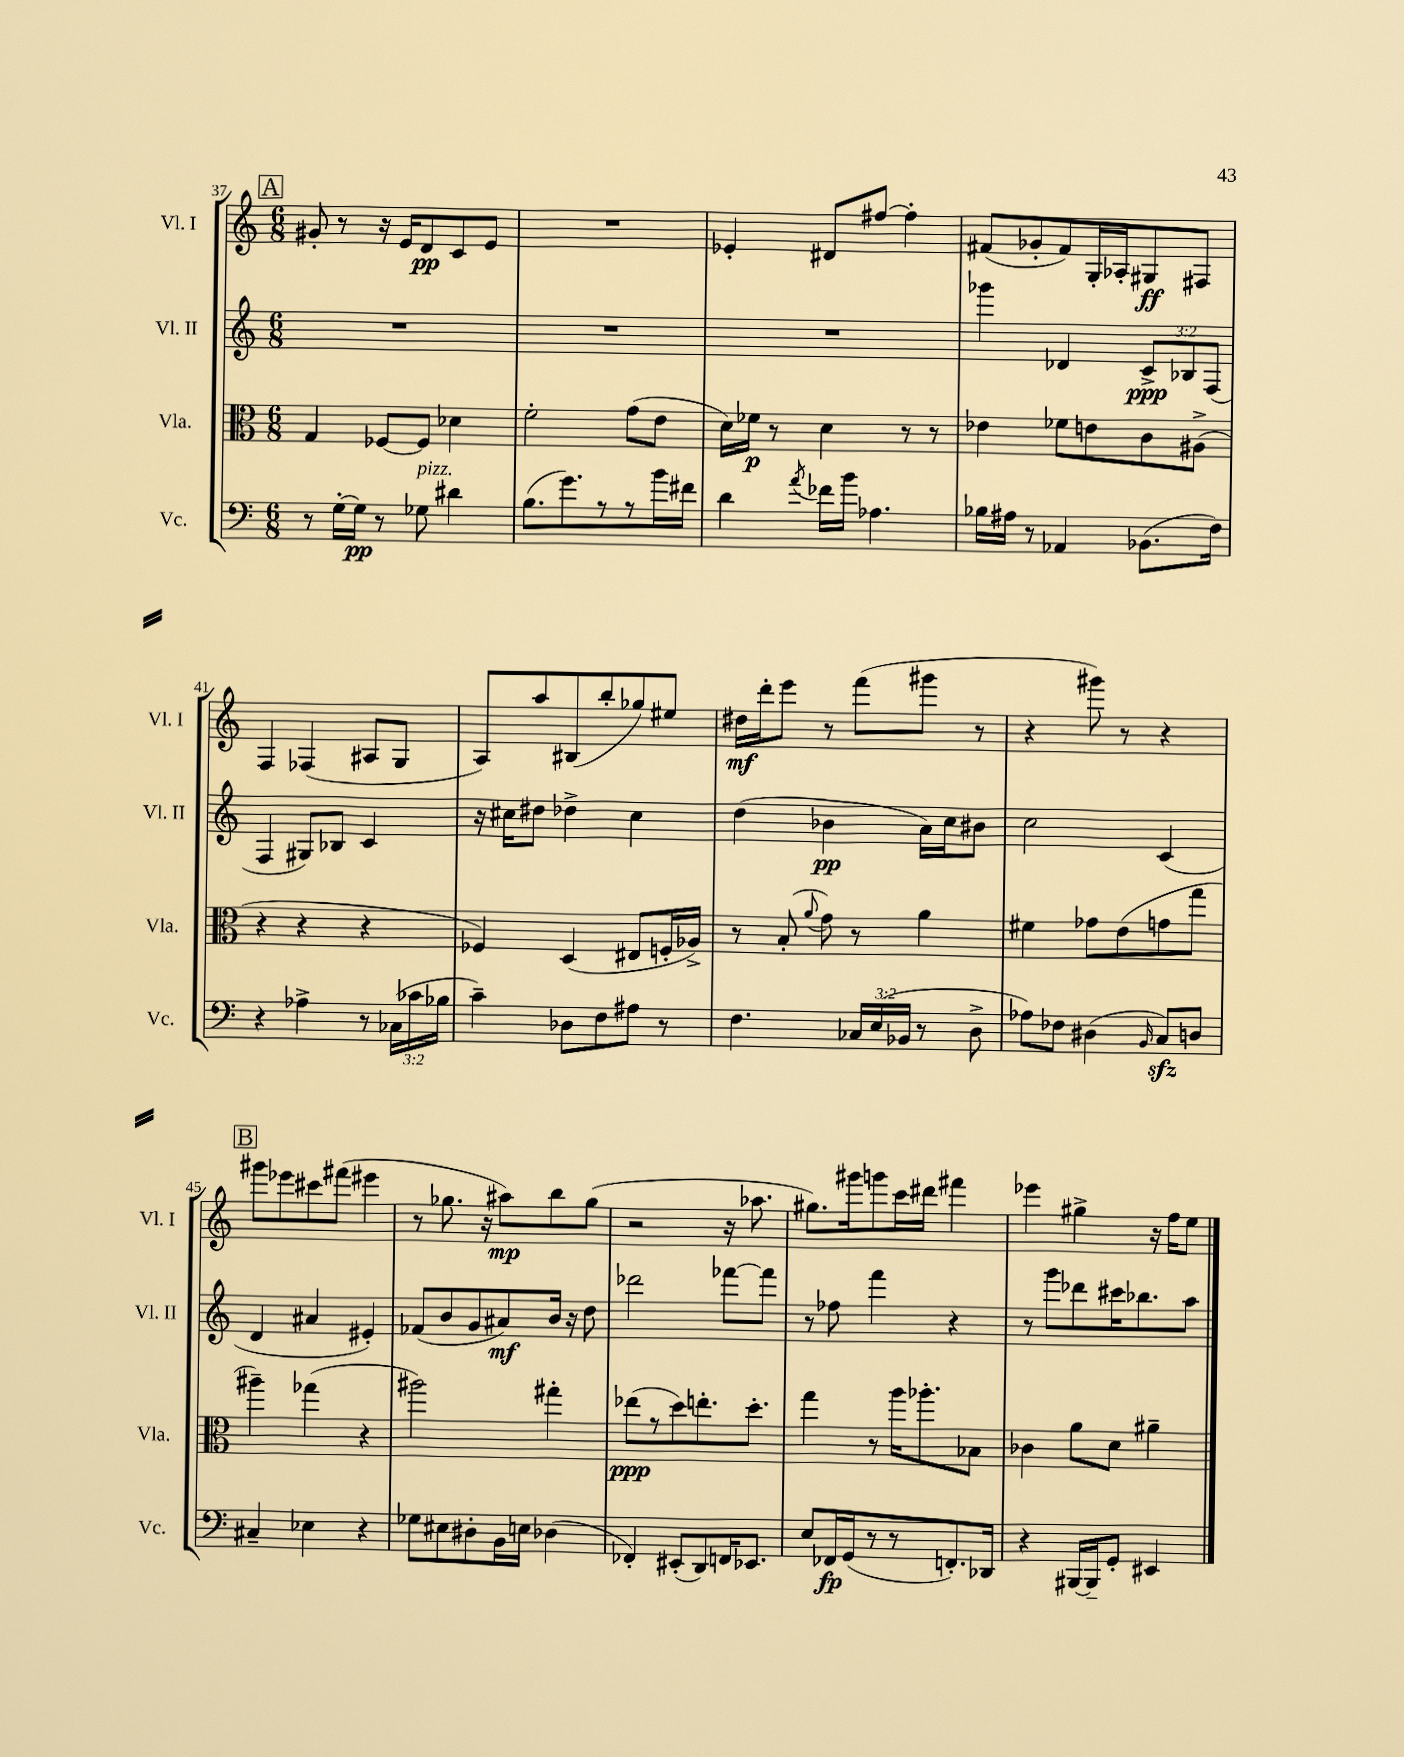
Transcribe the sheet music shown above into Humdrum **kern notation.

**kern	**dynam	**kern	**dynam	**kern	**dynam	**kern	**dynam
*part4	*part4	*part3	*part3	*part2	*part2	*part1	*part1
*staff4	*staff4	*staff3	*staff3	*staff2	*staff2	*staff1	*staff1
*I"Vc.	*	*I"Vla.	*	*I"Vl. II	*	*I"Vl. I	*
*I'Vc.	*	*I'Vla.	*	*I'Vl. II	*	*I'Vl. I	*
*clefF4	*	*clefC3	*	*clefG2	*	*clefG2	*
*k[]	*	*k[]	*	*k[]	*	*k[]	*
*M6/8	*	*M6/8	*	*M6/8	*	*M6/8	*
!!LO:REH:place=s1:t=A
=37	=37	=37	=37	=37	=37	=37	=37
8r	.	4G/	.	2.r	.	8g#X'/	.
[16G'\LL	.	.	.	.	.	8r	.
16G\JJ]	pp	.	.	.	.	.	.
8r	.	[8F-X/L	.	.	.	16r	.
.	.	.	.	.	.	16e/KL	.
!LO:TX:a:i:t=pizz.	!	!	!	!	!	!	!
8G-X\	.	8F-/J]	.	.	.	8d/	pp
4d#X\	.	4d-X\	.	.	.	8c/	.
.	.	.	.	.	.	8e/J	.
=38	=38	=38	=38	=38	=38	=38	=38
(8.B\L	.	2f'\	.	2.r	.	2.r	.
8.g\)	.	.	.	.	.	.	.
8r	.	.	.	.	.	.	.
8r	.	(8g\L	.	.	.	.	.
16b\L	.	8e\J	.	.	.	.	.
16f#X\JJ	.	.	.	.	.	.	.
=39	=39	=39	=39	=39	=39	=39	=39
4d\	.	16d\LL)	.	2.r	.	4e-X'/	.
.	.	16f-X\JJ	p	.	.	.	.
.	.	8r	.	.	.	.	.
8qa/	.	.	.	.	.	.	.
16f-X\LL	.	4d\	.	.	.	8d#X/L	.
16b\JJ	.	.	.	.	.	.	.
4.A-X\	.	.	.	.	.	[8ff#X/J	.
.	.	8r	.	.	.	4ff#'\]	.
.	.	8r	.	.	.	.	.
=40	=40	=40	=40	=40	=40	=40	=40
16B-X\LL	.	4e-X\	.	4ggg-X\	.	(8f#X/L	.
16A#X\JJ	.	.	.	.	.	.	.
8r	.	.	.	.	.	8g-X'/	.
4AA-X/	.	8f-X\L	.	4d-X/	.	8f#/)	.
.	.	8en\	.	.	.	16G'/L	.
.	.	.	.	.	.	16A-X'/J	.
(8.BB-X\L	.	8c\	.	12c^/L	ppp	8G#X/	ff
.	.	.	.	12B-X/	.	.	.
.	.	(8A#X^\J	.	.	.	8F#X/J	.
.	.	.	.	(12F/J	.	.	.
16F\Jk)	.	.	.	.	.	.	.
!!LO:LB:g=z
=41	=41	=41	=41	=41	=41	=41	=41
4r	.	4r	.	4F/	.	4F/	.
4A-X^\	.	4r	.	8G#X/L)	.	(4F-X/	.
.	.	.	.	8B-X/J	.	.	.
8r	.	4r	.	4c/	.	8A#X/L	.
(24C-X\LL	.	.	.	.	.	8G/J	.
24c-X\	.	.	.	.	.	.	.
24B-X\JJ	.	.	.	.	.	.	.
=42	=42	=42	=42	=42	=42	=42	=42
4c~\)	.	4F-X/)	.	16r	.	8A/L)	.
.	.	.	.	16cc#X\KL	.	.	.
.	.	.	.	8dd#X\J	.	8aa/	.
8D-X\L	.	(4D/	.	4dd-X^\	.	(8B#X/	.
8F\	.	.	.	.	.	8bb'/	.
8A#X\J	.	8E#X/L	.	4cc#\	.	8gg-X/)	.
8r	.	16Fn'/L	.	.	.	8ee#X/J	.
.	.	16A-X^/JJ)	.	.	.	.	.
=43	=43	=43	=43	=43	=43	=43	=43
4.F\	.	8r	.	(4dd\	.	16dd#X\LL	mf
.	.	.	.	.	.	16ddd'\J	.
.	.	(8B'/	.	.	.	8eee\J	.
.	.	8qqa/	.	.	.	.	.
.	.	8g\)	.	4b-X\	pp	8r	.
24C-X/LL	.	8r	.	.	.	(8fff\L	.
(24E/	.	.	.	.	.	.	.
24BB-X/JJ	.	.	.	.	.	.	.
8r	.	4a\	.	16a\LL)	.	8ggg#X\J	.
.	.	.	.	16cc\J	.	.	.
8D^\	.	.	.	8b#X\J	.	8r	.
=44	=44	=44	=44	=44	=44	=44	=44
8A-X\L)	.	4f#X\	.	2cc\	.	4r	.
8F-X\J	.	.	.	.	.	.	.
(4D#X\	.	8g-X\L	.	.	.	8ggg#X\)	.
.	.	(8e\	.	.	.	8r	.
16qqBB/	.	.	.	.	.	.	.
8Czz/L)	.	8gn\	.	(4c/	.	4r	.
8Dn/J	.	8gg\J	.	.	.	.	.
!!LO:LB:g=z
!!LO:REH:place=s1:t=B
=45	=45	=45	=45	=45	=45	=45	=45
4C#X~/	.	4aa#X~\)	.	4d/	.	8ggg#X\L	.
.	.	.	.	.	.	8eee-X\	.
4E-X\	.	(4gg-X\	.	4a#X/	.	8ccc#X\	.
.	.	.	.	.	.	(8fff#X\J	.
4r	.	4r	.	4e#X'/)	.	4eee#X\	.
=46	=46	=46	=46	=46	=46	=46	=46
8G-X\L	.	2aa#X\)	.	(8f-X/L	.	8r	.
8E#X\	.	.	.	8b/	.	8.gg-X\	.
8D#X'\	.	.	.	8g/	.	.	.
.	.	.	.	.	.	16r	.
16BB\L	.	.	.	8a#X/)	mf	8aa#X\L)	mp
16En\JJ	.	.	.	.	.	.	.
(4D-X\	.	4gg#X'\	.	16b/Jk	.	8bb\	.
.	.	.	.	16r	.	.	.
.	.	.	.	8dd\	.	(8gg-\J	.
=47	=47	=47	=47	=47	=47	=47	=47
4FF-X'/)	.	(8ee-X\L	ppp	2ddd-X\	.	2r	.
.	.	8r	.	.	.	.	.
(8EE#X'/L	.	8dd\)	.	.	.	.	.
8DD/)	.	8.een'\	.	.	.	.	.
16FFn/K	.	.	.	[8fff-X\L	.	16r	.
8.EE-X/J	.	8.dd'\J	.	.	.	8.aa-X\	.
.	.	.	.	8fff-\J]	.	.	.
=48	=48	=48	=48	=48	=48	=48	=48
8E/L	.	4gg\	.	8r	.	8.gg#X\L)	.
16FF-X/L	fp	.	.	8ff-X\	.	.	.
(16GG/J	.	.	.	.	.	16ggg#X\k	.
8r	.	8r	.	4fff\	.	8gggn\	.
8r	.	16aa\KL	.	.	.	16ccc\L	.
.	.	8.aa-X'\	.	.	.	16ddd#X\JJ	.
8.FFn'/)	.	.	.	4r	.	4fff#X\	.
.	.	8B-X\J	.	.	.	.	.
16DD-X/Jk	.	.	.	.	.	.	.
=49	=49	=49	=49	=49	=49	=49	=49
4r	.	4c-X\	.	8r	.	4eee-X\	.
.	.	.	.	8ggg\L	.	.	.
[16BBB#X/LL	.	8a\L	.	8ddd-X\	.	4gg#X^\	.
16BBB#~/J]	.	.	.	.	.	.	.
8GG'/J	.	8d\J	.	16ccc#X\K	.	.	.
.	.	.	.	8.bb-X\	.	.	.
4EE#X/	.	4a#X~\	.	.	.	16r	.
.	.	.	.	.	.	16ff\KL	.
.	.	.	.	8aa\J	.	8ee\J	.
==	==	==	==	==	==	==	==
*-	*-	*-	*-	*-	*-	*-	*-
